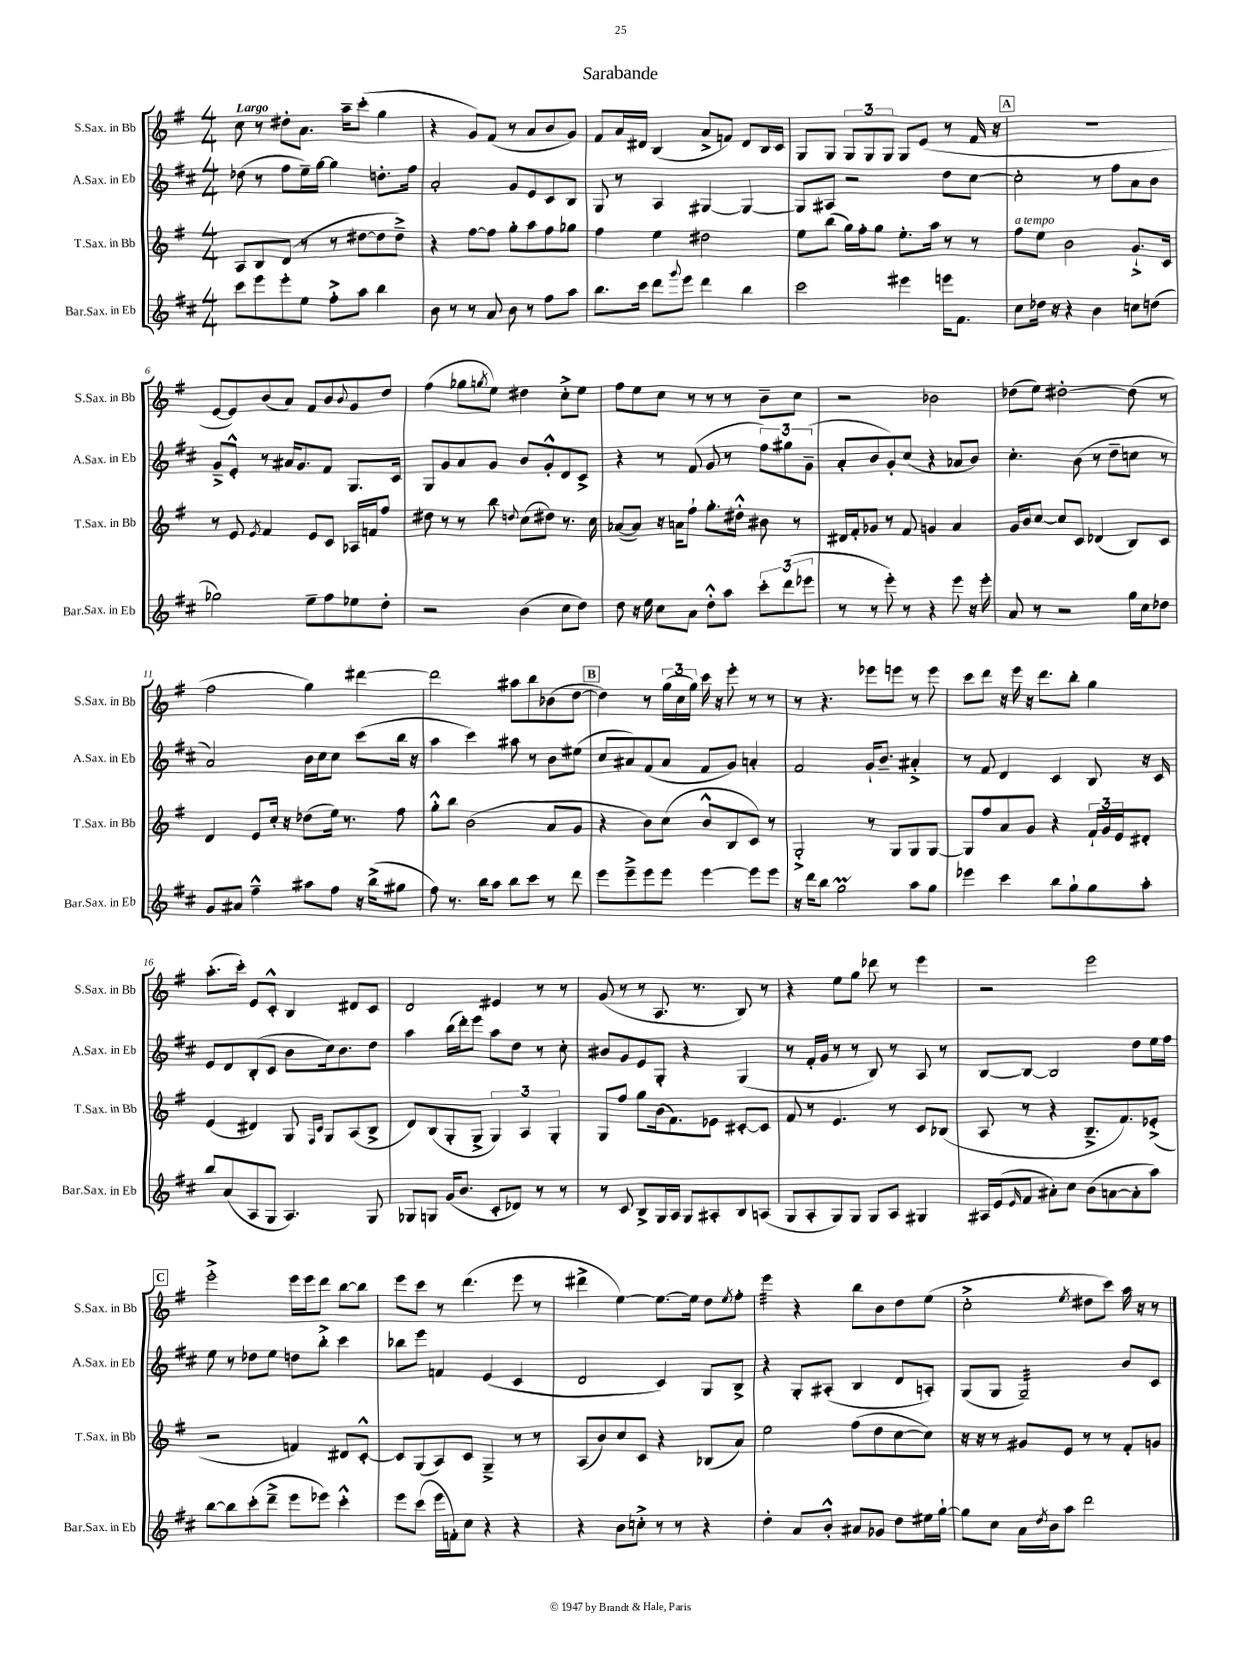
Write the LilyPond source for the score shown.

\header { title = "Sarabande" }
<<
\new StaffGroup <<
\new Staff = "s0" \with { instrumentName = "S.Sax. in Bb" shortInstrumentName = "S.Sax. in Bb" } {
    \clef treble \key g \major \numericTimeSignature \time 4/4 \tempo "Largo"
    c''8 r8 dis''8-. a'8. a''16-- c'''8-.( g''4 |
    r4 g'8) fis'8( r8 a'8 b'8 g'8) |
    fis'8 a'16 dis'16 b4( a'8-> f'8) dis'8 b16 c'16 |
    g8 g8 \tuplet 3/2 { g8 g8 g8 } g8 e'8( r8 fis'16 r16 |
    \mark \markup { \box "A" } R1 |
    e'8~ e'8) b'8( a'8) fis'8 b'8 \appoggiatura { b'8 } g'8 d''8 |
    fis''4( ges''8 \acciaccatura { g''8 } e''8) dis''4 c''8-.-> e''8 |
    fis''8 e''8 c''8 r8 r8 r8 b'8-- c''8 |
    r2 bes'2 |
    des''8( e''8) dis''2~-. dis''8( r8 |
    fis''2 g''4) dis'''4~ |
    dis'''2 ais''8 b''8 bes'8( d''8~ |
    \mark \markup { \box "B" } d''4) r8 \tuplet 3/2 { g''16( c''16 g''16) } c'''16 r16 e'''8-. r8 r8 |
    r8 r4. ees'''8 e'''8 r8 e'''8 |
    c'''8 d'''8 r16 e'''16 r16 d'''8. b''8-. g''4 |
    a''8.-.( c'''16-.) e'8 c'8-.-^ b4 dis'8 c'8 |
    d'2 eis'4 r8 r8 |
    g'8( r8 r8 a8. r8. b8) r8 |
    r4 e''8 g''8 des'''8 r8 e'''4 |
    r2 e'''2 |
    \mark \markup { \box "C" } e'''2-.-> e'''16 e'''16 d'''8 b''8~ b''8 |
    e'''8 c'''8 r8 d'''4.( e'''8 r8 |
    dis'''4-> e''4~) e''8.~ e''16 d''8 \acciaccatura { e''8 } fis''8-. |
    e'''4:32 r4 b''8 b'8 d''8 e''8( |
    c''2-.-> \acciaccatura { e''8 } dis''8 c'''8) a''16 r16 r8 \bar "|." |
}
\new Staff = "s1" \with { instrumentName = "A.Sax. in Eb" shortInstrumentName = "A.Sax. in Eb" } {
    \clef treble \key d \major \numericTimeSignature \time 4/4
    des''8( r8 fis''8 e''16--) g''16~ g''4 d''8.-. fis''16 |
    a'2-. g'8 e'8 cis'8 b8 |
    g8 r8 a4 gis4~ gis4~ |
    gis8 ais8 r2 d''8 cis''8~ |
    \mark \markup { \box "A" } cis''2-. r8 fis''8 a'8 b'8 |
    g'8---> e'8-.-^ r8 ais'16 g'8. fis'8 g8. cis'16 |
    g8 g'8 a'8 g'8 b'8 g'8-.-^ d'8 cis'8-> |
    r4 r8 fis'8( g'8 r8 \tuplet 3/2 { fis''8) gis''8 g'8--( } |
    a'8-. b'8 g'8-.) cis''8( r4 aes'8 b'8) |
    cis''4.-. b'8( r8 d''8-- c''8 r8 |
    a'2) b'16 cis''16 cis''8 cis'''8( b''16 r16 |
    a''4 cis'''4) ais''8 r8 b'8 eis''8( |
    \mark \markup { \box "B" } cis''8 ais'8) fis'8( ais'8 fis'8 g'8) a'4-. |
    fis'2 g'16-! b'8.-- ais'4-.-> |
    r8 fis'8 d'4 cis'4 b8 r16 cis'16 |
    e'8 d'8 b8-.( cis'8 b'8 cis''16) b'8. d''8 |
    a''4 b''16( d'''16-.) e'''8 a''8 d''8 r8 cis''8-. |
    bis'8 g'8 e'8 g8-. r4 g4( |
    r8 fis'16-. g'16 r8 r8 b8) r8 a8 r8 |
    b8~ b8~ b2 d''8 e''16 fis''16 |
    \mark \markup { \box "C" } e''8 r8 des''8 e''8 d''8 b''8-.-> cis'''4 |
    bes''8 e'''8 f'4 e'4( cis'4 |
    d'2 cis'4) g8 b8-> |
    r4 g8-. ais8-.( b4 d'8 a8-.) |
    g8( g8 g2:32--) b'8 cis'8 \bar "|." |
}
\new Staff = "s2" \with { instrumentName = "T.Sax. in Bb" shortInstrumentName = "T.Sax. in Bb" } {
    \clef treble \key g \major \numericTimeSignature \time 4/4
    a8 b8 d'8( r8 r8 dis''8~ dis''8 dis''8--->) |
    r4 fis''8~ fis''8 g''8-. a''8 fis''8 ges''8 |
    fis''4 e''4 dis''2 |
    e''8 b''8( g''16) fis''16-. g''8 e''8.-. a''16 r8 r8 |
    \mark \markup { \box "A" } fis''8^\markup { \italic "a tempo" } e''8 b'2 g'8.-!-> c'16 |
    r8 e'8 \acciaccatura { e'8 } fis'4 e'8 c'8 aes16 f'16 fis''8 |
    dis''8 r8 r8 b''8 \appoggiatura { d''8 } c''8( dis''8) r8. c''16 |
    aes'8~( aes'8) r16 a'16 fis''8-! g''8.-. dis''16-.-^ bis'8 r8 |
    dis'16 fis'16-. ges'8 r8 fis'8 g'4 a'4 |
    g'16 b'16 c''8~ c''8 c'8 des'4( b8) c'8 |
    d'4 e'8 c''16-. r16 des''8( e''16) r8. fis''8 |
    g''8-.-^ b''8 b'2( a'8 g'8 |
    \mark \markup { \box "B" } r4 b'8) c''8( b'8-^ b8 c'8) r8 |
    g2-.-> r8 g8 g8 g8~ |
    g8 fis''8 a'8 g'8 r4 \tuplet 3/2 { fis'16-! g'16 e'16 } dis'8-. |
    e'4( dis'4) g8 \grace { fis16 c'16 } g8 a8( b8-> |
    d'8) b8( g8-. g8-> \tuplet 3/2 { g4) a4 g4-. } |
    g8 fis''8 g''8 b'16( fis'8.) ees'8 cis'8~-. cis'8 |
    fis'8 r8 e'4. r8 c'8 bes8( |
    a8 r8 r4 b8.---> fis'8.) ees'8-.->( |
    \mark \markup { \box "C" } r2 f'4) dis'8 c'8~-.-^ |
    c'8 g8( a8) c'8 g4---> r8 r8 |
    a8( b'8) c''8 c'8 r4 bes8( a'8) |
    e''2 fis''8( d''8 c''8~ c''8) |
    r16 r16 r8 gis'8 e'8 r8 r8 fis'8-. g'8 \bar "|." |
}
\new Staff = "s3" \with { instrumentName = "Bar.Sax. in Eb" shortInstrumentName = "Bar.Sax. in Eb" } {
    \clef treble \key d \major \numericTimeSignature \time 4/4
    cis'''8 e'''8 e'''8-. e''8 fis''8-.-> a''8 b''4 |
    b'8 r8 r8 a'8 b'8 r8 fis''8 a''8 |
    b''8. cis'''16 d'''8 \appoggiatura { g'''8 } e'''8 d'''4 b''4 |
    cis'''2 eis'''4 e'''16 fis'8. |
    \mark \markup { \box "A" } cis''8 des''16 r16 r4 b'4 c''8 d''8( |
    ges''2) e''8-- fis''8 ees''8 d''8-. |
    r2 b'4( cis''8 d''8) |
    d''8 r16 e''16 cis''8 a'8 d''8-.-^ a''8 \tuplet 3/2 { cis'''8-. d'''8( ees'''8 } |
    r8 r8 e'''8-.) r8 r4 e'''8 r16 e'''16-. |
    a'8 r8 r2 g''16 cis''16 des''8 |
    g'8 ais'8 fis''4---^ ais''8 fis''8 r16 b''16->( gis''8 |
    fis''8) r8. b''16 a''8 b''8 cis'''8 r8 d'''8 |
    \mark \markup { \box "B" } e'''8 e'''8---> e'''8 e'''8 e'''4~ e'''8 e'''8 |
    r16 d'''16 b''8 g''2\prall a''8 g''8 |
    ees'''4 cis'''4 b''8 g''8-! g''8 a''8-. |
    b''8 a'8( a8 g8 a4.) g8 |
    ges8 g8 g'16( b'8. cis'8-. des'8) r8 r8 |
    r8 cis'8 b8-> g16 a16 g8 ais8-. b8 a8( |
    g8 a8-. g8) g8 g8 a8 gis4 |
    ais16 e'16( \grace { e'16 } fis'8 ais'8-.) cis''8 b'8( a'8~ a'8-. a''8) |
    \mark \markup { \box "C" } b''8~ b''8 cis'''8-.( d'''8---> e'''8 ees'''8) cis'''4-.-^ |
    e'''8 cis'''8( e'''16 f'16-.) cis''8 r4 r4 |
    r4 b'8 c''8-.-> r8 r8 r4 |
    d''4-. a'8 b'8-.-^ ais'8 ges'8 d''8 eis''16 g''16~-! |
    g''8 cis''8 a'16 \acciaccatura { d''8 } b'16 a''8 d'''2 \bar "|." |
}
>>
>>
